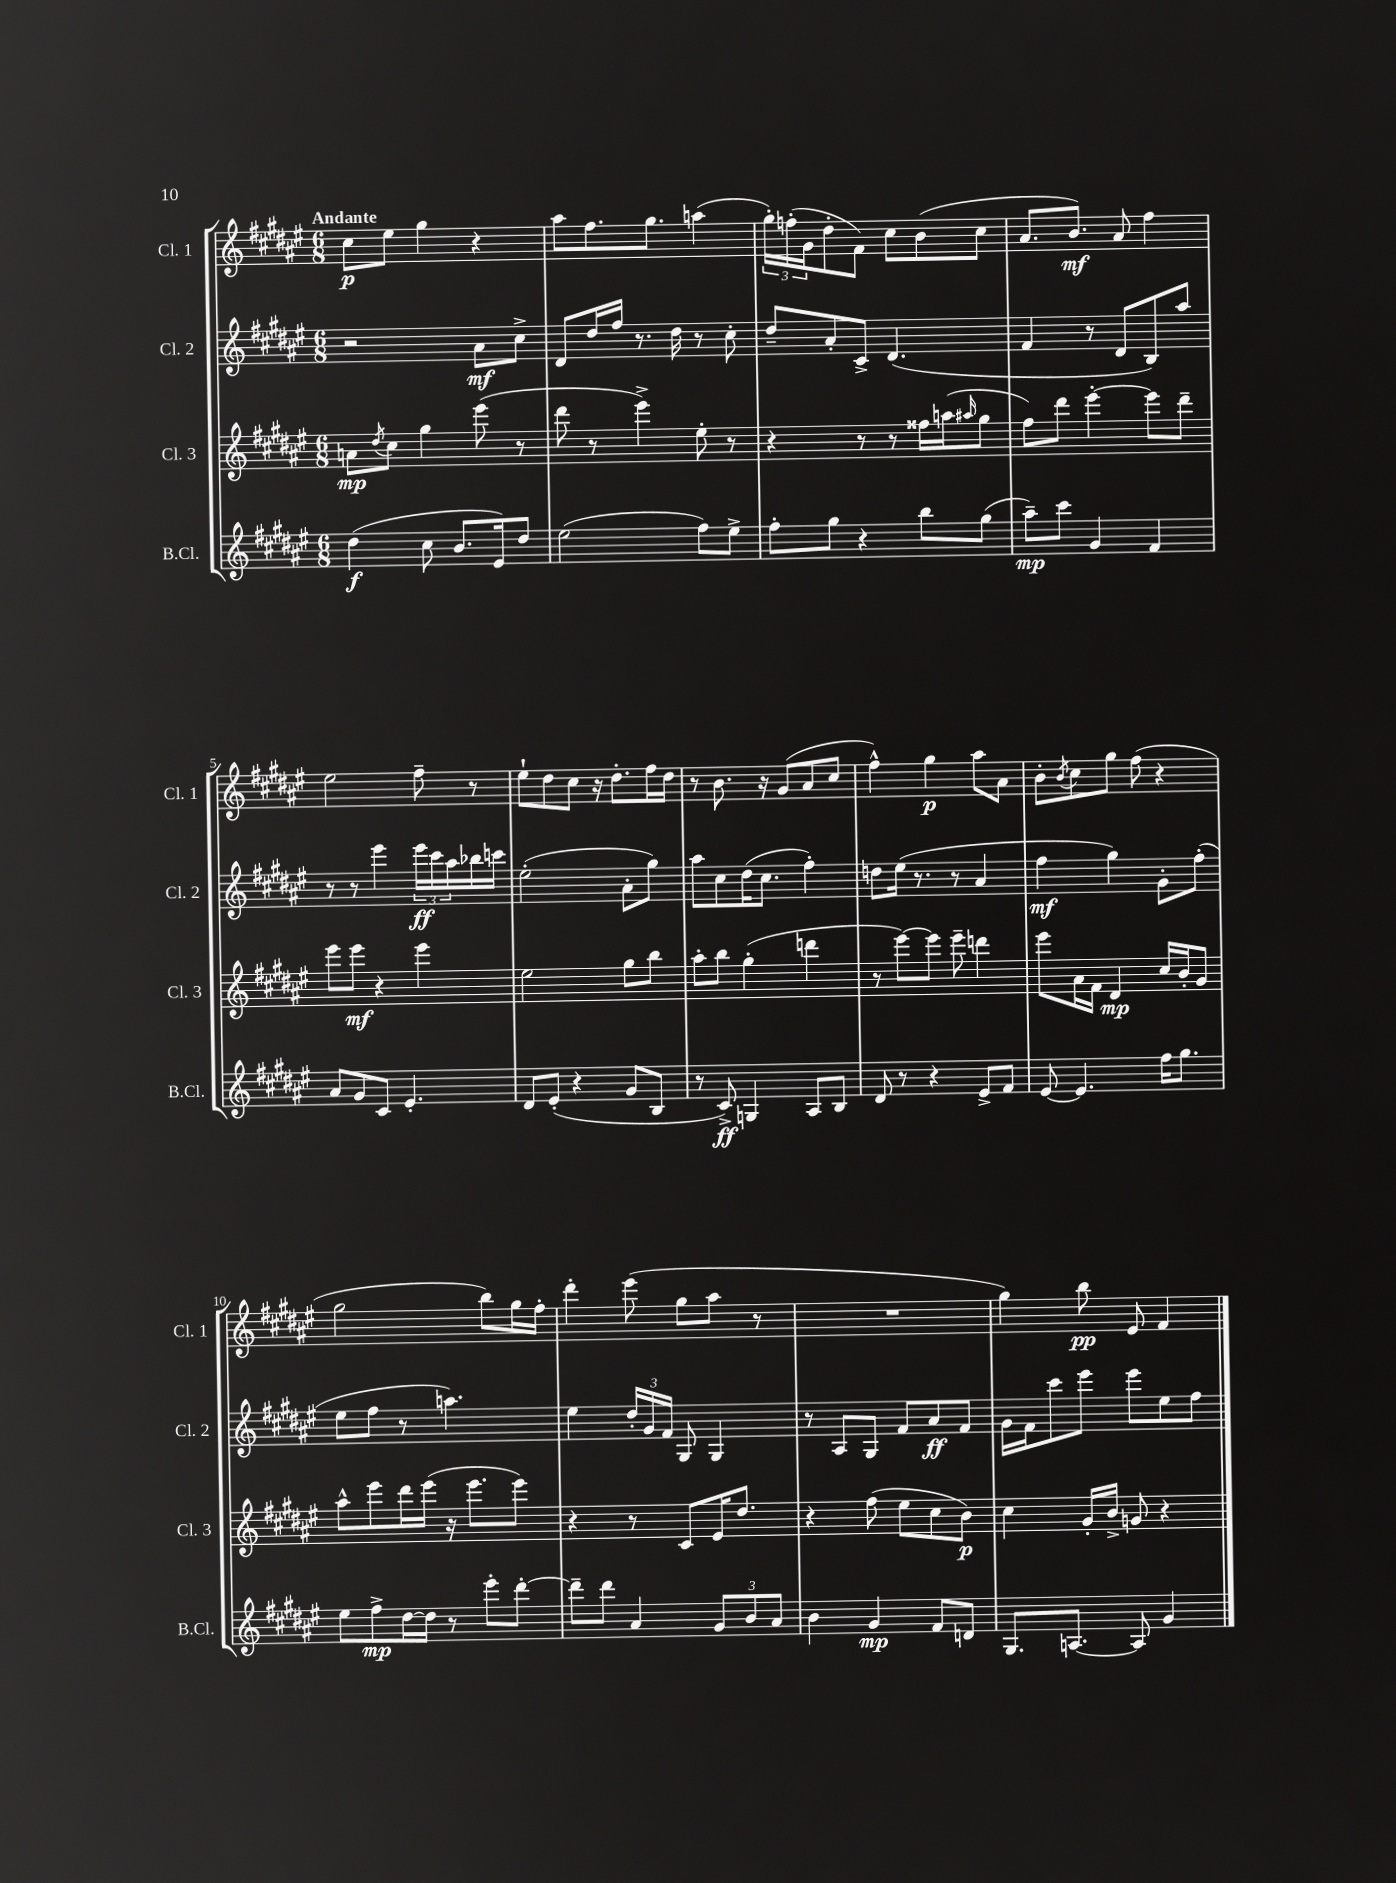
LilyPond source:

<<
\new StaffGroup <<
\new Staff = "s0" \with { instrumentName = "Cl. 1" shortInstrumentName = "Cl. 1" } {
    \clef treble \key fis \major \numericTimeSignature \time 6/8 \tempo "Andante"
    cis''8\p eis''8 gis''4 r4 |
    ais''8 fis''8. gis''8. a''4( |
    \tuplet 3/2 { gis''16-.) f''16-.( gis'16 } dis''8-. fis'8) cis''8 b'8( cis''8 |
    ais'8. b'8.\mf) ais'8 fis''4 |
    eis''2 fis''8-- r8 |
    eis''8-! dis''8 cis''8 r16 dis''8.-. fis''16 dis''16 |
    r8 b'8. r16 gis'8( ais'8 cis''8 |
    fis''4-^) gis''4\p ais''8 ais'8 |
    b'8-. \acciaccatura { b'8 } cis''8 gis''8 fis''8( r4 |
    gis''2 b''8) gis''16 fis''16-. |
    dis'''4-. eis'''8( gis''8 ais''8 r8 |
    R2. |
    gis''4) b''8\pp eis'8 fis'4 \bar "|." |
}
\new Staff = "s1" \with { instrumentName = "Cl. 2" shortInstrumentName = "Cl. 2" } {
    \clef treble \key fis \major \numericTimeSignature \time 6/8
    r2 ais'8\mf cis''8-> |
    dis'8 dis''16 fis''16 r8. dis''16 r8 cis''8-. |
    dis''8-- ais'8-. cis'8-> dis'4.( |
    fis'4 r8 dis'8 b8) ais''8 |
    r8 r8 eis'''4 \tuplet 3/2 { eis'''16\ff cis'''16 ais''16 } bes''16 c'''16 |
    eis''2-.( ais'8-. gis''8) |
    ais''8 cis''8 dis''16( cis''8. fis''4-.) |
    d''8 eis''16( r8. r8 ais'4 |
    fis''4\mf gis''4) gis'8-. fis''8-.( |
    eis''8 fis''8 r8 a''4.) |
    eis''4 \tuplet 3/2 { dis''16-. gis'16 fis'16 } gis8 gis4 |
    r8 ais8 gis8 fis'8 ais'8\ff fis'8 |
    gis'16 fis'16 cis'''8 eis'''8 eis'''8 eis''8 fis''8 \bar "|." |
}
\new Staff = "s2" \with { instrumentName = "Cl. 3" shortInstrumentName = "Cl. 3" } {
    \clef treble \key fis \major \numericTimeSignature \time 6/8
    a'8\mp \acciaccatura { dis''8 } cis''8 gis''4 eis'''8( r8 |
    dis'''8 r8 eis'''4->) eis''8-. r8 |
    r4 r8 r8 fisis''16 a''16( \grace { ais''16 } gis''8 |
    fis''8) dis'''8 eis'''4~-. eis'''8 dis'''8-- |
    eis'''8 eis'''8\mf r4 eis'''4 |
    eis''2 gis''8 b''8 |
    ais''8-. b''8 gis''4-.( d'''4 |
    r8 eis'''8~) eis'''8 eis'''8-- d'''4 |
    eis'''8 ais'16 fis'16 dis'4\mp cis''16 b'16-. gis'8 |
    ais''8-^ eis'''8 dis'''16 eis'''16( r16 eis'''8. eis'''8) |
    r4 r8 cis'8 eis'16 dis''8. |
    r4 fis''8( eis''8 cis''8 b'8\p) |
    cis''4 gis'16-. b'16-> g'8 r4 \bar "|." |
}
\new Staff = "s3" \with { instrumentName = "B.Cl." shortInstrumentName = "B.Cl." } {
    \clef treble \key fis \major \numericTimeSignature \time 6/8
    dis''4\f( cis''8 b'8. eis'16) dis''8 |
    eis''2( fis''8) eis''8-> |
    fis''8-. gis''8 r4 b''8 gis''8( |
    ais''8--\mp) cis'''8 gis'4 fis'4 |
    ais'8 gis'8 cis'8 eis'4.-. |
    dis'8 eis'8-.( r4 gis'8 b8 |
    r8 cis'8->\ff) g4 ais8 b8 |
    dis'8 r8 r4 eis'8-> fis'8 |
    eis'8~ eis'4. fis''16 gis''8. |
    eis''8 fis''8->\mp dis''16~ dis''16 r8 eis'''8-. dis'''8~-. |
    dis'''8-- dis'''8 ais'4 \tuplet 3/2 { gis'8 b'8 ais'8 } |
    b'4 gis'4\mp fis'8 d'8 |
    gis8. a8.~ a8 gis'4 \bar "|." |
}
>>
>>
